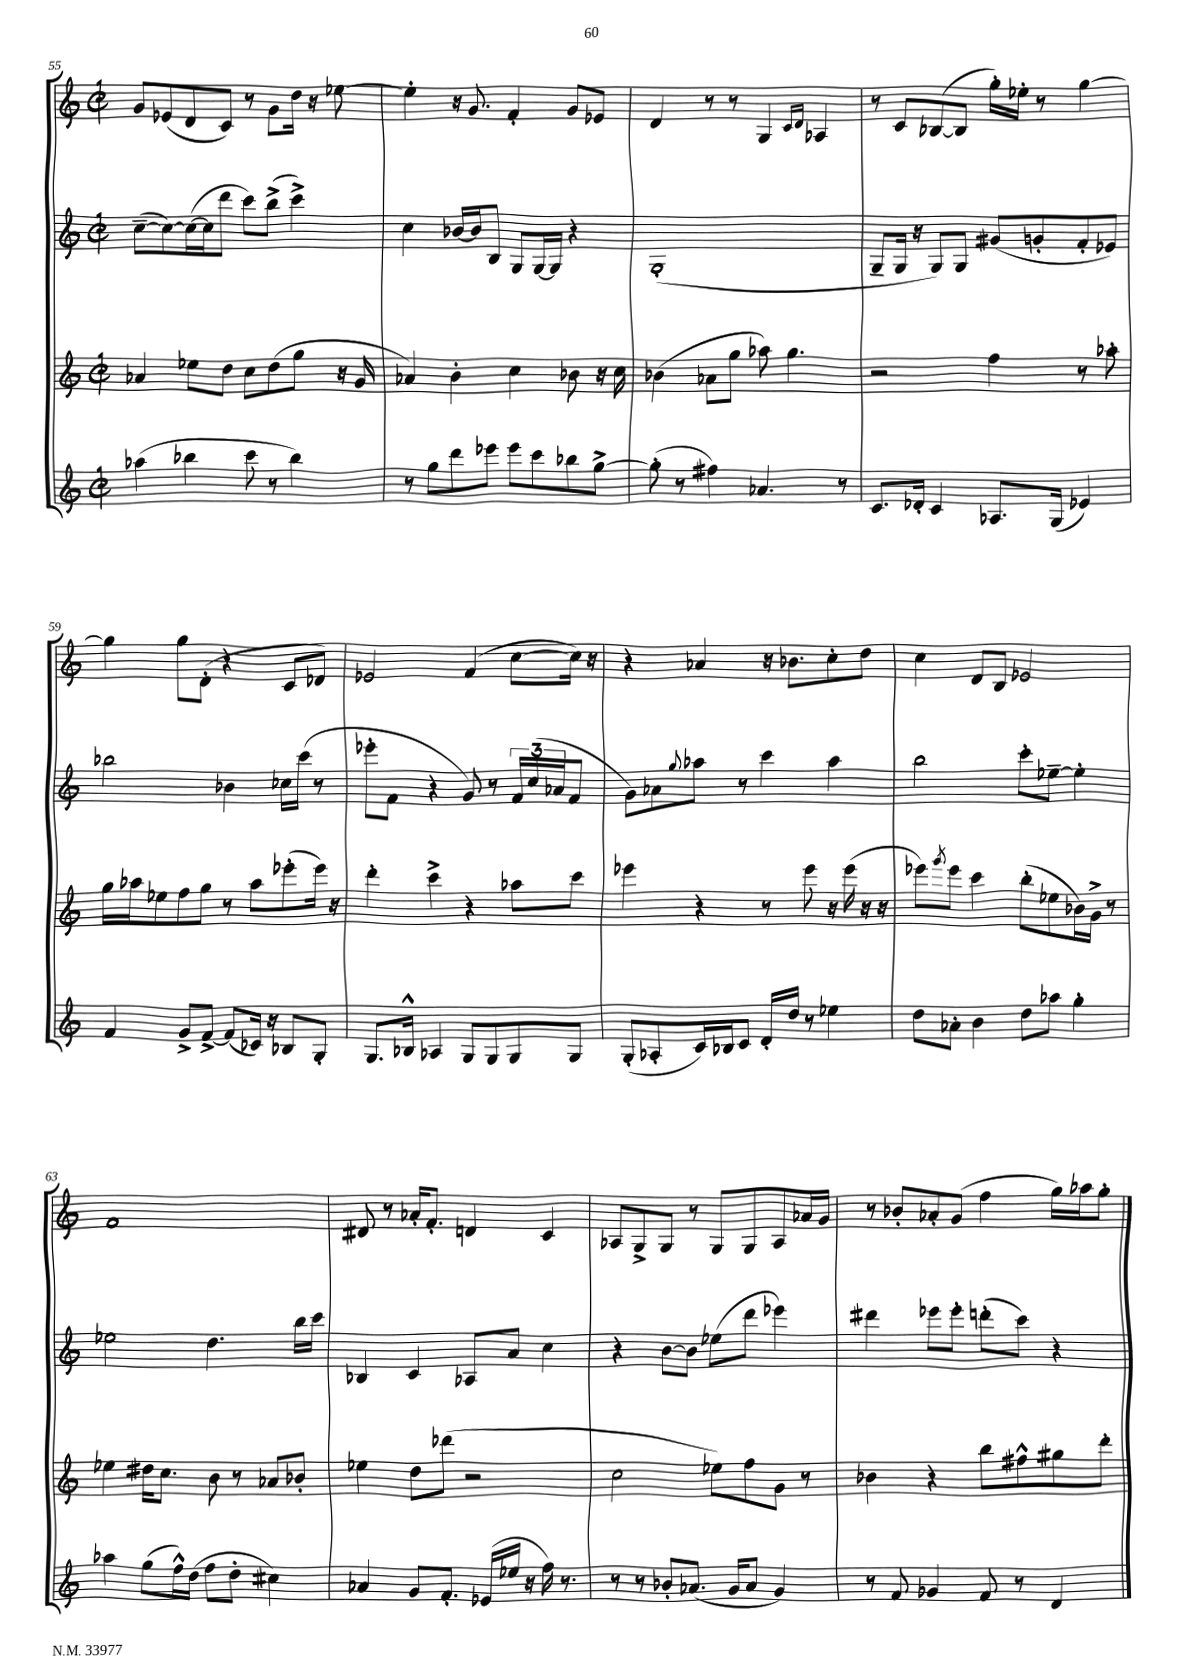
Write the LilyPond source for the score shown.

<<
\new StaffGroup <<
\new Staff = "s0" {
    \clef treble \key c \major \defaultTimeSignature \time 2/2
    g'8 ees'8( d'8 c'8) r8 g'8 d''16 r16 ees''8~ |
    ees''4-. r16 g'8. f'4-. g'8 ees'8 |
    d'4 r8 r8 g4 \grace { c'16 d'16 } aes4 |
    r8 c'8 bes8~( bes8 g''16-.) ees''16-. r8 g''4~ |
    g''4 g''8 d'8-.( r4 c'8 des'8) |
    ees'2 f'4( c''8~ c''16) r16 |
    r4 aes'4 r16 bes'8. c''8-. d''8 |
    c''4 d'8 b8 ees'2 |
    f'1 |
    dis'8 r8 aes'16-. f'8.-. d'4 c'4 |
    aes8 g8-> g8 r8 g8 g8 aes8 aes'16 g'16 |
    r8 bes'8-. aes'8-. g'8( f''4 g''16) aes''16 g''8-. \bar "|." |
}
\new Staff = "s1" {
    \clef treble \key c \major \defaultTimeSignature \time 2/2
    c''8~--( c''8~) c''16~( c''16 d'''8 c'''8) b''8->( c'''4->) |
    c''4 bes'16~ bes'16 b8 g8 g16~ g16 r4 |
    g1-.( |
    g8-- g16 r16 g8) g8 gis'8( g'8-. f'8-. ees'8) |
    bes''2 bes'4 ces''16 c'''16( r8 |
    ees'''8-. f'8 r4 g'8) r8 \tuplet 3/2 { f'16 c''16( aes'16 } f'8 |
    g'8) aes'8 \appoggiatura { g''8 } aes''8 r8 c'''4 aes''4 |
    b''2 c'''8-. ees''8~-- ees''4-. |
    ees''2 d''4. b''16 c'''16 |
    bes4 c'4 aes8 a'8 c''4 |
    r4 b'8~ b'8 ees''8( d'''8 ees'''4) |
    dis'''4 ees'''8 ees'''8-. d'''8-.( c'''8) r4 \bar "|." |
}
\new Staff = "s2" {
    \clef treble \key c \major \defaultTimeSignature \time 2/2
    aes'4 ees''8 d''8 c''8 d''8( g''8 r16 g'16 |
    aes'4) b'4-. c''4 bes'8 r16 c''16 |
    bes'4( aes'8 g''8 aes''8) g''4. |
    r2 f''4 r8 aes''8-. |
    g''16 aes''16 ees''8 f''8 g''8 r8 aes''8 ees'''8-.( ees'''16) r16 |
    d'''4-. c'''4-> r4 aes''8 c'''8 |
    ees'''4 r4 r8 ees'''8 r16 ees'''16( r16 r16 |
    ees'''8) \acciaccatura { g'''8 } ees'''8 c'''4 b''8-.( ees''8 bes'16) g'16-> r8 |
    ees''4 dis''16 c''8. b'8 r8 aes'8 bes'8-. |
    ees''4 d''8 des'''8( r2 |
    c''2 ees''8) f''8 g'8 r8 |
    bes'4 r4 b''8 fis''8-^ gis''8 d'''8-. \bar "|." |
}
\new Staff = "s3" {
    \clef treble \key c \major \defaultTimeSignature \time 2/2
    aes''4( bes''4 c'''8 r8 bes''4) |
    r8 g''8 d'''8 ees'''8 ees'''8 c'''8 bes''8 g''8~-> |
    g''8-.( r8 fis''4) aes'4. r8 |
    c'8. des'16-. c'4 aes8. g16( ees'4) |
    f'4 g'8-> f'8~-> f'8( ces'16) r16 bes8 g8-. |
    g8. bes16-^ aes4 g8 g8 g8 g8 |
    g8-.( aes8-. c'16) bes16 c'8 d'16-. d''16 r8 ees''4 |
    d''8 aes'8-. b'4 d''8 aes''8 g''4-. |
    aes''4 g''8( f''16-^) d''16( f''8 d''8-. cis''4) |
    aes'4 g'8 f'8.-. ees'16( ees''16 r16 f''16) r8. |
    r8 r8 bes'8-. aes'8.( g'16 aes'8 g'4) |
    r8 f'8 ges'4 f'8 r8 d'4 \bar "|." |
}
>>
>>
\layout { \context { \Score currentBarNumber = #55 } }
